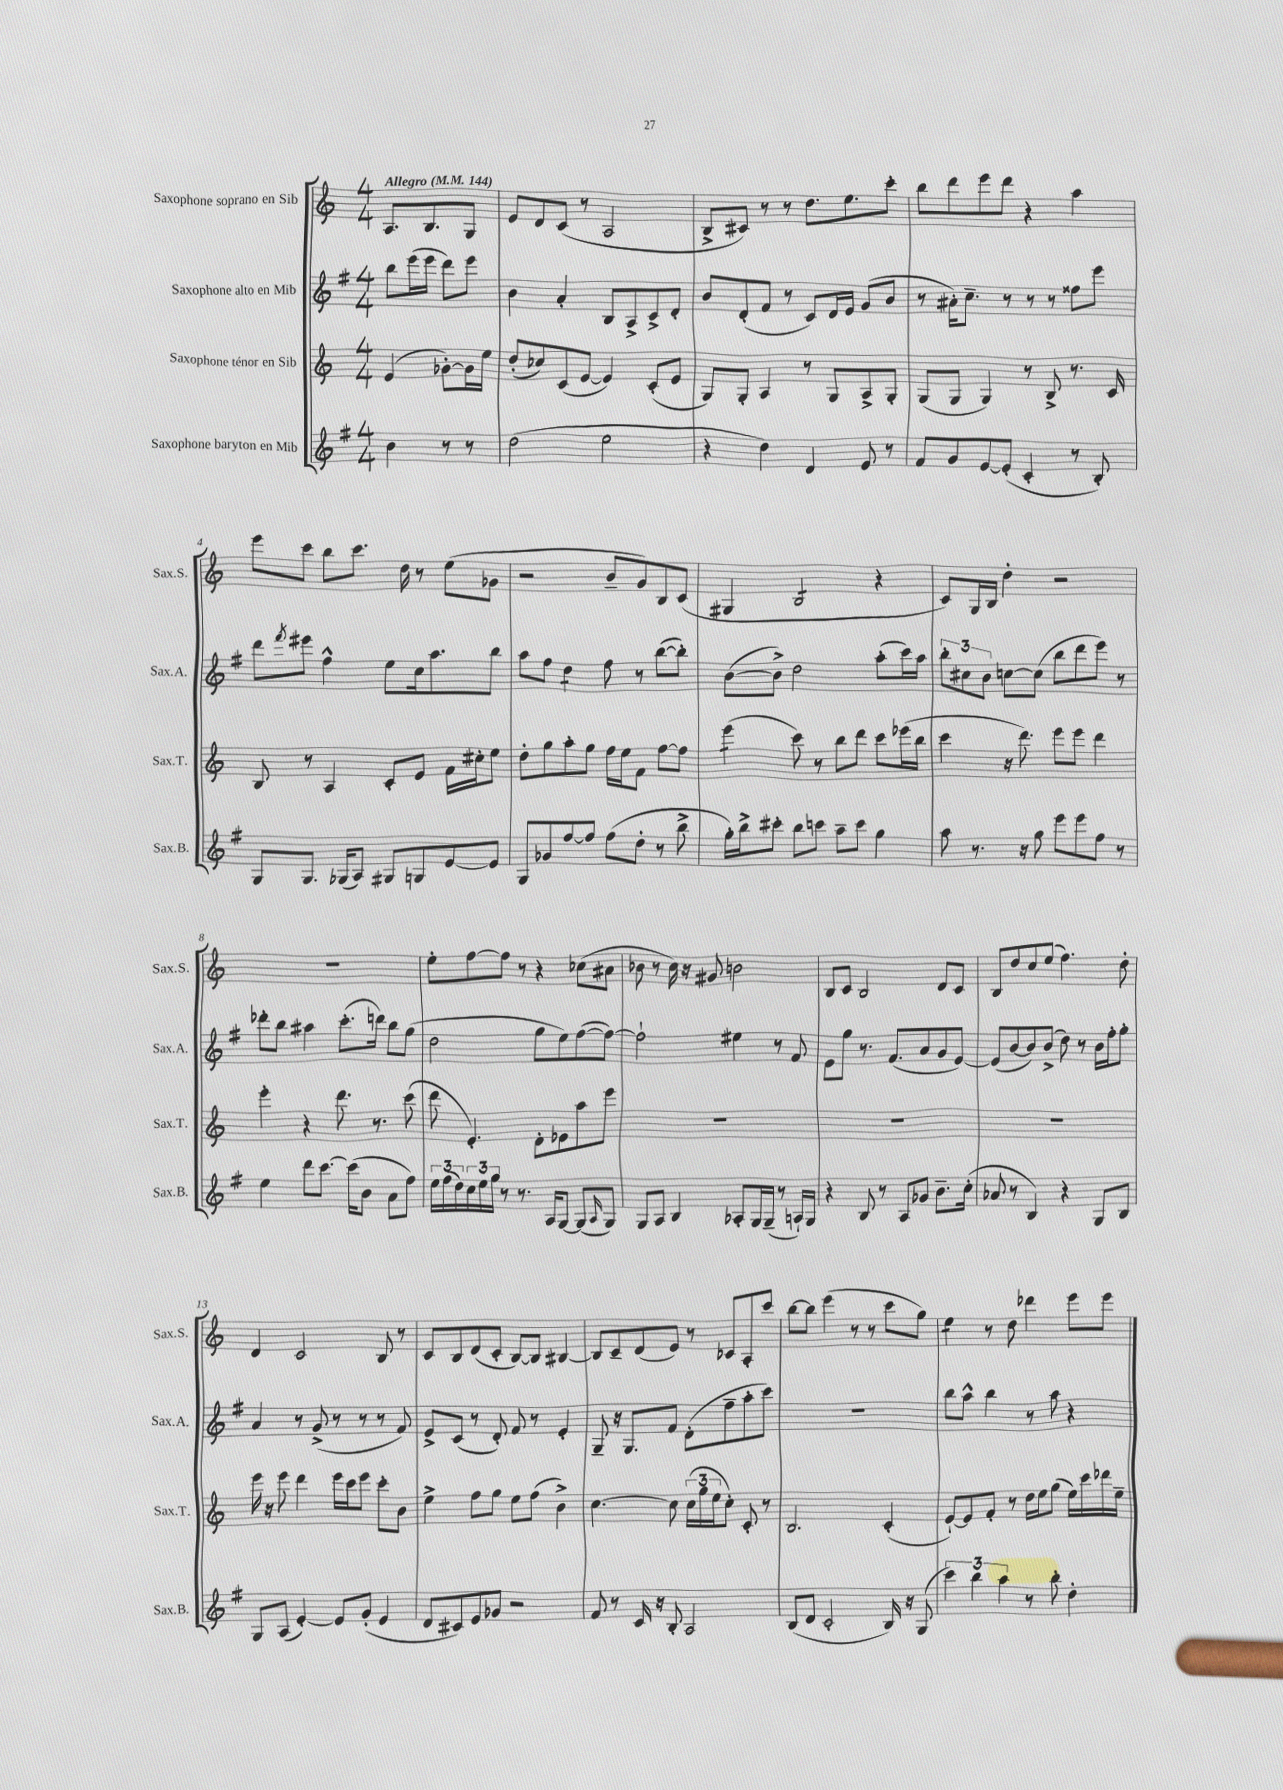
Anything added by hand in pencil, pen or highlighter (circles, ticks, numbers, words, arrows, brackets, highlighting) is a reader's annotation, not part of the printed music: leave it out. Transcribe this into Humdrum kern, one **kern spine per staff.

**kern	**kern	**kern	**kern
*staff4	*staff3	*staff2	*staff1
*clefG2	*clefG2	*clefG2	*clefG2
*k[f#]	*k[]	*k[f#]	*k[]
*M4/4	*M4/4	*M4/4	*M4/4
*MM144	*MM144	*MM144	*MM144
4b	(4e	8bb	8.A
.	.	(16eee	.
.	.	16eee	8.B
8r	[8g-')	8ddd)	.
8r	16g-]	8eee	8G
.	16ee	.	.
=	=	=	=
(2dd	(8dd'	4b	8e
.	8cc-)	.	8d
.	(8c	4a'	(8c
.	[8e	.	8r
2ee	4e])	8B	2A
.	.	8A^	.
.	(8c'	8c^	.
.	8e	8d'	.
=	=	=	=
4r	8G)	8b	8B^
.	8G'	(8d'	8c#)
4dd)	4A	8f#	8r
.	.	8r	8r
4d	8r	8c)	8.dd
.	8G	16d	.
.	.	16e	8.ee
8e	8A^	(8g	.
8r	8G'	8b	8ccc'
=	=	=	=
8f#	(8G	8r	8bb
8g	8G	16a#')	8ddd
.	.	8.cc~	.
[8e	4G)	.	8eee
(8e']	.	8r	8ddd
4c'	8r	8r	4r
.	8B^	8r	.
8r	8.r	8ff##	4aa
8B')	.	8eee	.
.	16c	.	.
=	=	=	=
8G	8B	8ddd	8eee
.	.	8qfff#	.
8.G	8r	8eee#	8ccc
.	4A	4ff#^^	8bb
(16G-	.	.	.
8A)	.	.	8.ccc
8G#	8c'	8ee	.
.	.	.	16dd
8G	8e	16cc	8r
.	.	8.aa	.
[8e	16f	.	(8ee
.	16cc#'	.	.
8e]	8ee	8bb	8g-
=	=	=	=
8G	8dd'	8aa	2r
8g-	8gg	8ff#	.
[8ff#	8aa'	4dd	.
8ff#]	8gg	.	.
(8ff#	16ff	8ff#	8b~
.	16ee	.	.
8dd'	8f	8r	8g)
8r	[8ff	([8bb	8B
8bb^	8ff]	8bb'])	(8c
=	=	=	=
16gg')	(4eee	([8b	4G#
16bb^	.	.	.
8ccc#'	.	8b^])	.
8bb	8ccc)	2dd	2B
8ccc	8r	.	.
8aa~	8bb	.	.
8ccc	8ddd	.	.
4gg	8ccc	(8aa'	4r
.	(16eee-	16ccc)	.
.	16bb	16aa	.
=	=	=	=
8aa	4ccc	12bb'	8c)
.	.	12cc#	.
8.r	.	.	16G
.	.	12b	.
.	.	.	16B
.	16r	[8cc	4dd'
16r	8.ddd)	.	.
8gg	.	(8cc]	.
8eee	8eee	8bb	2r
8eee	8eee	8ddd	.
8ff#	4ddd	8eee)	.
8r	.	8r	.
=	=	=	=
4ee	4eee'	8ddd-'	1r
.	.	8bb	.
8ddd	4r	4aa#	.
[8.ccc	.	.	.
.	8.ddd	(8.ccc'	.
(16ccc]	.	.	.
8b	.	.	.
.	8.r	16ddd)	.
8a	.	8bb	.
8ff#)	(8ccc	(8gg	.
=	=	=	=
24ee	8ddd	2dd	8ee'
(24ff#	.	.	.
24dd)	.	.	.
24cc	4.e')	.	[8ff
24ee	.	.	.
24gg	.	.	.
8r	.	.	8ff]
8.r	.	.	8r
.	8d'	8gg	4r
16A	.	.	.
[8G	8e-	8ee)	.
(8G]	8aa	([8ff#	(8cc-
16qqA	.	.	.
8G)	8eee	8ff#_)	8a#
=	=	=	=
8G	1r	2ff#`]	8b-
8A	.	.	8r
4B	.	.	16cc)
.	.	.	16r
.	.	.	8g#
8A-'	.	4ee#	2b
16G	.	.	.
(16G~	.	.	.
8r	.	8r	.
16A`)	.	8f#	.
16G	.	.	.
=	=	=	=
4r	1r	8e	8B
.	.	8gg	8c
8B	.	8.r	2B
8r	.	.	.
.	.	(8.f#	.
8A	.	.	.
8g-	.	8a	.
8.b~	.	8g	8d
.	.	[8e)	8c
(16cc'	.	.	.
=	=	=	=
8a-	1r	(8e]	8B
8r	.	[8b	8dd
4B)	.	8b])	8cc
.	.	(8b^	(8ee
4r	.	8dd)	4.ff)
.	.	8r	.
8G	.	16b	.
.	.	16ff#'	.
8B	.	8gg'	8dd'
=	=	=	=
8G	16eee	4a	4d
.	16r	.	.
(8A	8eee	.	.
[4e')	4ddd	8r	2c
.	.	(8g^	.
8e]	16eee	8r	.
.	16ccc	.	.
(8g'	8eee	8r	.
4e	8ccc'	8r	8B
.	8b	8f#)	8r
=	=	=	=
8d	4ee^	8e^	8c
8c#)	.	(8c	8B
8e	8ff	8r	(8d
8g-	8gg	8d')	8c'
2r	8ee	8f#	[8B)
.	(8ff	8r	8B]
.	4b^)	4e'	[4B#
=	=	=	=
8f#	[4.cc	8G~	8B#]
8r	.	16r	8c~
.	.	8.G	.
16c	.	.	(8d
16r	.	.	.
8B'	8cc]	8f#	8e)
2A	(24cc	(8d'	8r
.	24gg	.	.
.	24ee	.	.
.	8cc')	8ff#~	8c-
.	8c'	8aa'	8A'
.	8r	8ccc)	8ccc
=	=	=	=
(8B	2.B	1r	[8bb
8d	.	.	8bb]
2c'	.	.	(4eee
.	.	.	8r
.	.	.	8r
16B)	(4c'	.	8ccc
16r	.	.	.
(8G	.	.	8gg)
=	=	=	=
6ccc)	[8e`)	8bb	4ee
.	8e]	8aa^^	.
6bb	.	.	.
.	8f'	4bb	8r
6aa	.	.	.
.	8r	.	8dd
8r	16dd	8r	4ddd-
.	16ee	.	.
8bb'	(8gg	8aa	.
4dd'	16ee)	4r	8eee
.	16ccc	.	.
.	16ddd-	.	8eee
.	16ee~	.	.
==	==	==	==
*-	*-	*-	*-
